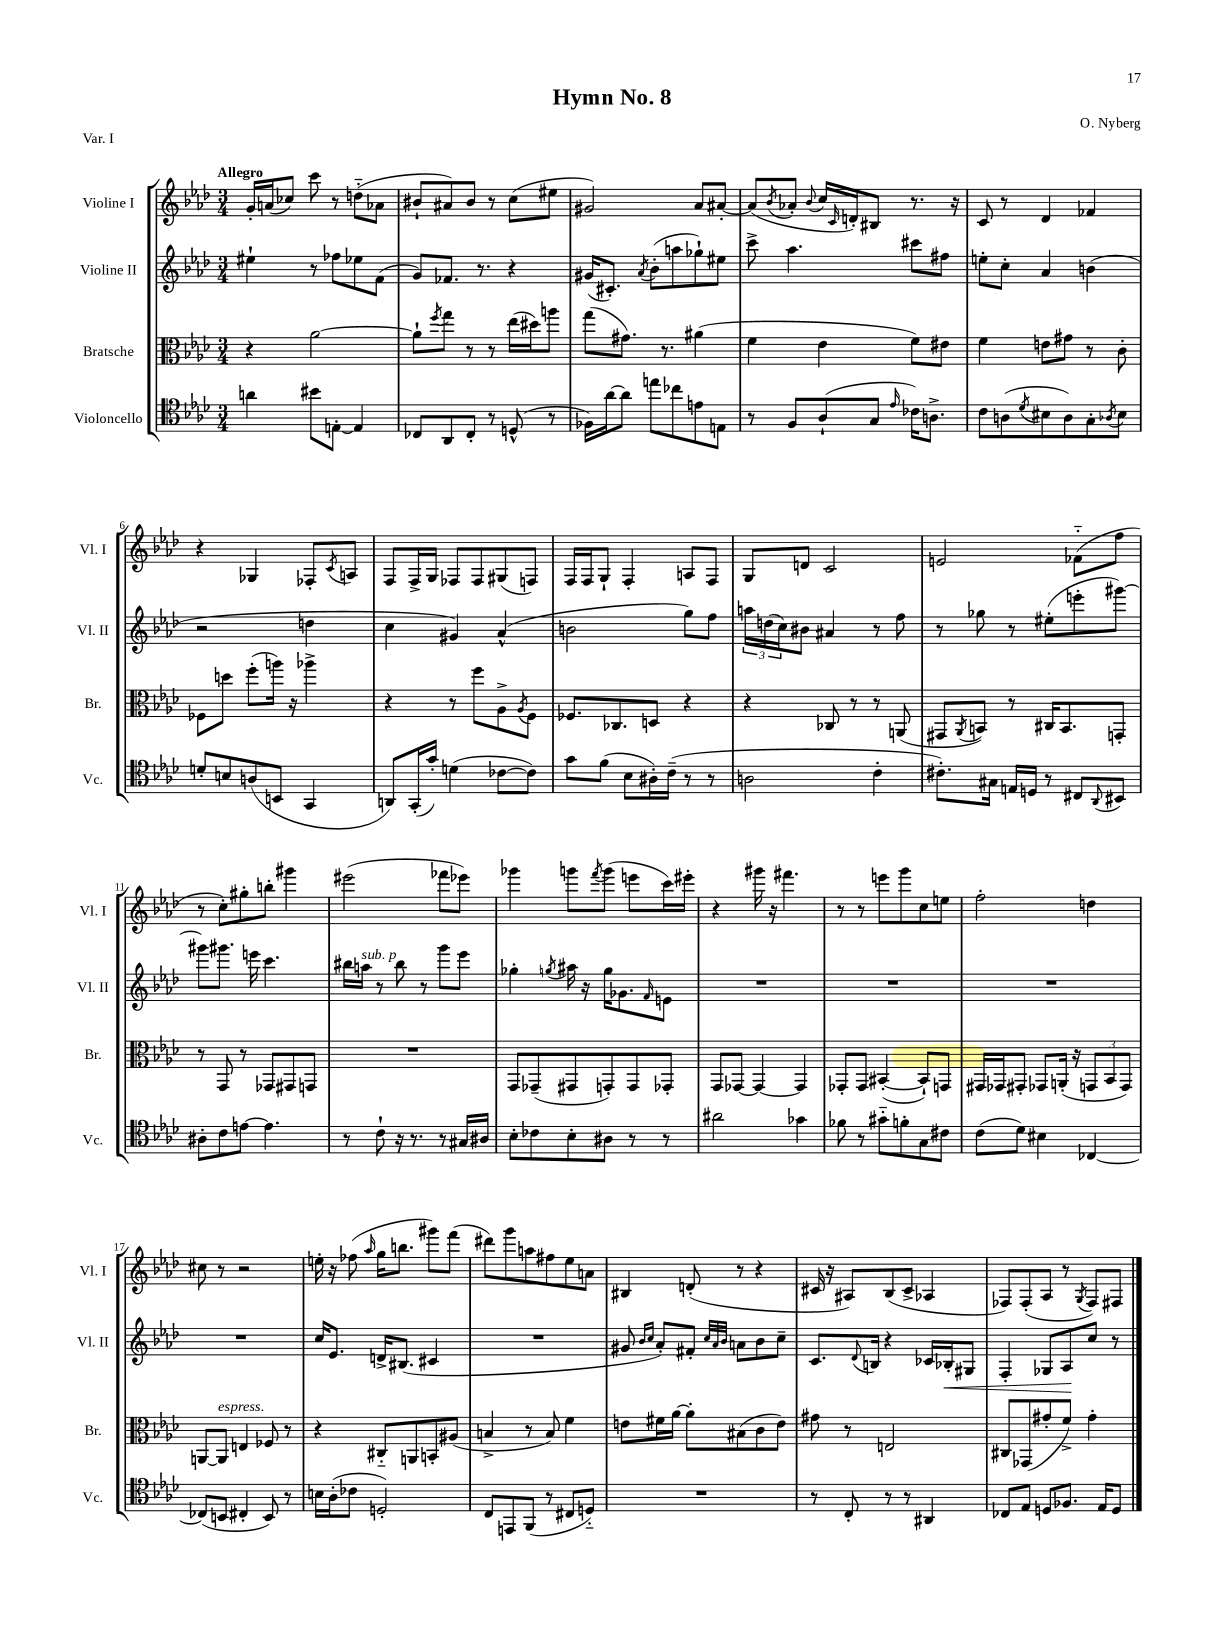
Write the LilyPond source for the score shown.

\header { title = "Hymn No. 8" composer = "O. Nyberg" piece = "Var. I" }
<<
\new StaffGroup <<
\new Staff = "s0" \with { instrumentName = "Violine I" shortInstrumentName = "Vl. I" } {
    \clef treble \key aes \major \numericTimeSignature \time 3/4 \tempo "Allegro"
    g'16-. a'16( ces''8) c'''8 r8 d''8-_( aes'8 |
    bis'8-! ais'8) bis'8 r8 c''8( eis''8 |
    gis'2) aes'8 ais'8~-. |
    ais'8( \acciaccatura { bes'8 } aes'8-. \appoggiatura { bes'8 } c''16 \grace { c'16 } d'16-.) bis8 r8. r16 |
    c'8 r8 des'4 fes'4 |
    r4 ges4 fes8-. \acciaccatura { c'8 } a8 |
    f8 f16-> g16 fes8 fes8 gis8( f8) |
    f16 f16 g8-! f4-. a8 f8 |
    g8 d'8 c'2 |
    e'2 fes'8-_( f''8 |
    r8 c''8-.) gis''8-. b''8-. gis'''4 |
    eis'''2( fes'''8 ees'''8) |
    ges'''4 g'''8 \acciaccatura { f'''8 } g'''8( e'''8 c'''16) eis'''16-. |
    r4 gis'''16 r16 fis'''4. |
    r8 r8 e'''8 g'''8 c''8 e''8 |
    f''2-. d''4 |
    cis''8 r8 r2 |
    e''16-. r16 fes''8( \grace { aes''16 } g''16 b''8. gis'''8) f'''8( |
    dis'''8) g'''8 a''8 fis''8 ees''8 a'8 |
    bis4 d'8-.( r8 r4 |
    cis'16 r16 ais8) bes8( cis'8-> aes4 |
    fes8) fes8-.( aes8 r8 \acciaccatura { g8 } fes8) fis8 \bar "|." |
}
\new Staff = "s1" \with { instrumentName = "Violine II" shortInstrumentName = "Vl. II" } {
    \clef treble \key aes \major \numericTimeSignature \time 3/4
    eis''4-! r8 fes''8 ees''8 f'8( |
    g'8) fes'8. r8. r4 |
    gis'16( cis'8.-.) \acciaccatura { aes'8 } bes'8-.( a''8 ges''8-!) eis''8 |
    c'''8-> aes''4. cis'''8 fis''8 |
    e''8-. c''8-. aes'4 b'4( |
    r2 d''4 |
    c''4 gis'4) aes'4-^( |
    b'2 g''8) f''8 |
    \tuplet 3/2 { a''16 d''16( c''16) } bis'8 ais'4 r8 f''8 |
    r8 ges''8 r8 eis''8-.( e'''8-. gis'''8~) |
    gis'''8 gis'''8. e'''16 c'''4. |
    bis''16 a''16^\markup { \italic "sub. p" } r8 bis''8 r8 g'''8 ees'''8 |
    ges''4-. \acciaccatura { g''8 } ais''16 r16 g''16 ges'8. \grace { f'16 } e'8 |
    R2. |
    R2. |
    R2. |
    R2. |
    c''16 ees'8. d'16-> bis8.( cis'4 |
    R2. |
    gis'8 \grace { bes'16 c''16 } aes'8-.) fis'8-. \grace { c''32 aes'32 bes'32 } a'8 bes'8 c''8-- |
    c'8. \appoggiatura { des'8 } b16 r4 ces'16 bes16-.\< gis8 |
    f4-. ges8 aes8\! c''8 r8 \bar "|." |
}
\new Staff = "s2" \with { instrumentName = "Bratsche" shortInstrumentName = "Br." } {
    \clef alto \key aes \major \numericTimeSignature \time 3/4
    r4 aes'2~ |
    aes'8-! \acciaccatura { f''8 } g''8 r8 r8 ees''16( dis''16) a''8 |
    g''8( gis'8.) r8. ais'4( |
    f'4 ees'4 f'8) eis'8 |
    f'4 e'8 gis'8 r8 c'8-. |
    fes8 d''8 f''8-.( a''16) r16 aes''4-> |
    r4 r8 f''8 aes8-> \acciaccatura { aes8 } f8 |
    fes8. ces8. d8 r4 |
    r4 ces8 r8 r8 a,8( |
    gis,8 \acciaccatura { aes,8 } b,8) r8 cis16 b,8. g,8-. |
    r8 g,8 r8 ges,8 gis,8 g,8 |
    R2. |
    g,8 ges,8--( gis,8 g,8-.) g,8 ges,8-. |
    g,8 ges,8~ ges,4~ ges,4 |
    ges,8-. ges,8 bis,4~-.( bis,8-!) g,8 |
    gis,16 ges,16 gis,8-. ges,8 a,16-.( r16 \tuplet 3/2 { g,8 bes,8 g,8) } |
    a,8~ a,8^\markup { \italic "espress." } e4 fes8 r8 |
    r4 cis8-_ a,8 b,8-. ais8( |
    b4-> r8 b8) f'4 |
    e'8 fis'16 aes'16~ aes'8-. bis8( c'8 e'8) |
    gis'8 r8 e2 |
    cis8 ges,8( gis'8-. f'8->) gis'4-. \bar "|." |
}
\new Staff = "s3" \with { instrumentName = "Violoncello" shortInstrumentName = "Vc." } {
    \clef tenor \key aes \major \numericTimeSignature \time 3/4
    a'4 bis'8 e8~-. e4 |
    ces8 aes,8 ces8-. r8 d8-^( r8 |
    fes16) aes'16~ aes'8 e''8 ces''8 e'8 e8 |
    r8 f8 aes8-!( g8 \grace { ees'16 } ces'16) a8.-> |
    c'8 a8( \acciaccatura { des'8 } bis8 a8) g8-. \acciaccatura { aes8 } bis8 |
    d'8-. b8 a8( b,8 g,4 |
    a,8) g,16-.( g'16-.) d'4( ces'8~ ces'8) |
    g'8 f'8( bes8 ais16-.) c'16--( r8 r8 |
    a2 c'4-. |
    cis'8.-.) gis16 e16 d16 r8 cis8 \appoggiatura { aes,8 } bis,8 |
    ais8-. c'8 e'8~ e'4. |
    r8 c'8-! r16 r8. r8 gis16 ais16 |
    bes8-. ces'8 bes8-. ais8 r8 r8 |
    ais'2 ges'4 |
    fes'8 r8 gis'8-_ f'8-. g8 cis'8 |
    c'8( des'8) bis4 ces4~ |
    ces8( b,8 cis4-. b,8) r8 |
    b16 aes16-.( ces'8 d2-.) |
    c8 e,8 f,8( r8 cis8 d8-_) |
    R2. |
    r8 c8-. r8 r8 ais,4 |
    ces8 ees8 d8 fes8. ees16 d8 \bar "|." |
}
>>
>>
